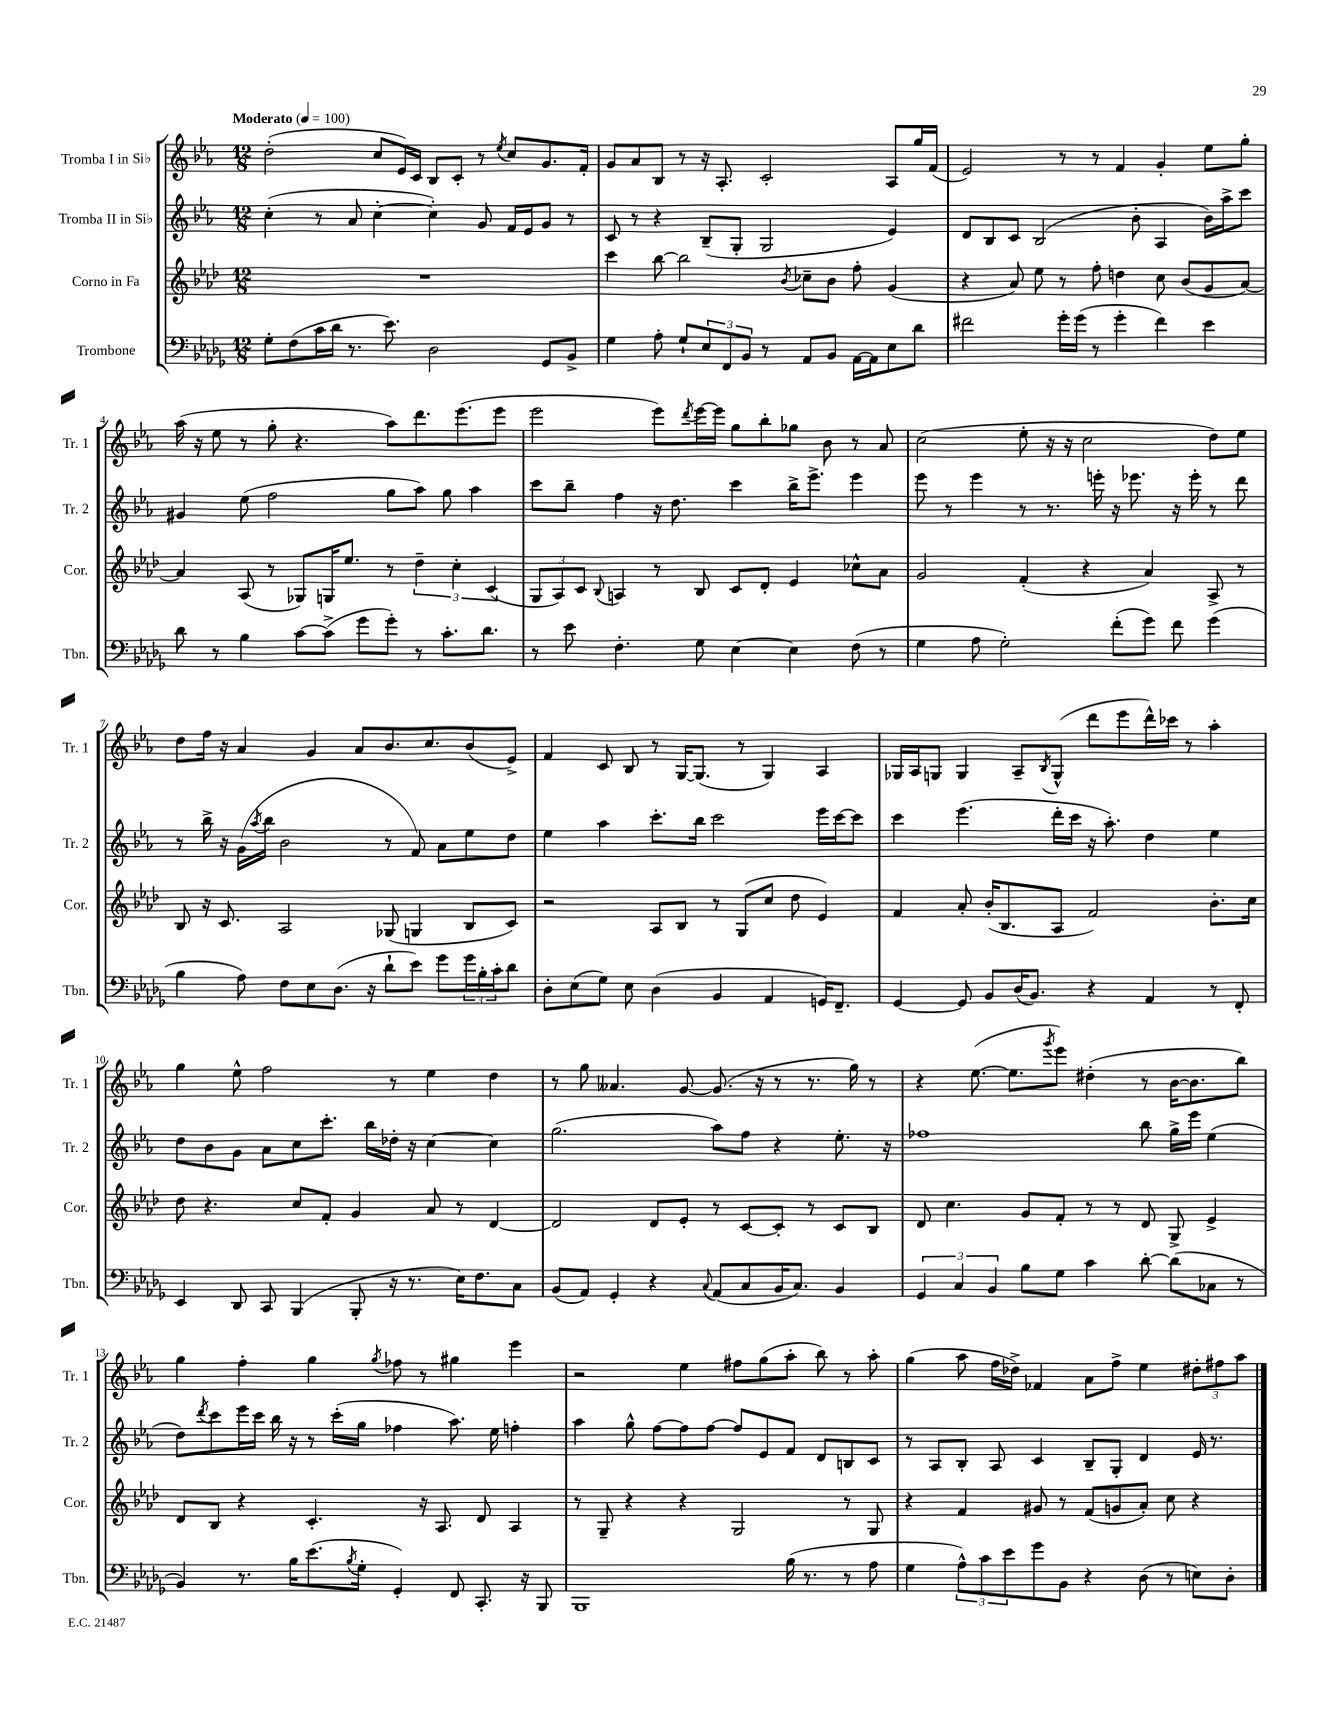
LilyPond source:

<<
\new StaffGroup <<
\new Staff = "s0" \with { instrumentName = "Tromba I in Sib" shortInstrumentName = "Tr. 1" } {
    \clef treble \key ees \major \numericTimeSignature \time 12/8 \tempo "Moderato" 4 = 100
    d''2-.( c''8 ees'16) c'16 bes8 c'8-. r8 \acciaccatura { ees''8 } c''8 g'8. f'16-. |
    g'8 aes'8 bes8 r8 r16 aes8.-. c'2-. aes8 g''16 f'16( |
    ees'2) r8 r8 f'4 g'4-. ees''8 g''8-. |
    aes''16( r16 ees''8 r8 g''8-. r4. aes''8) d'''8. ees'''8.( ees'''8 |
    ees'''2 ees'''8) \acciaccatura { d'''8 } ees'''16~ ees'''16 g''8 bes''8-. ges''8 bes'8 r8 aes'8 |
    c''2( ees''8-. r16 r16 c''2 d''8) ees''8 |
    d''8 f''16 r16 aes'4 g'4 aes'8 bes'8. c''8. bes'8( ees'8->) |
    f'4 c'8 bes8 r8 g16~ g8.( r8 g4) aes4 |
    ges16 aes16 g8 g4 aes8-- \acciaccatura { bes8 } g8-^( d'''8 ees'''8 d'''16-^) ces'''16 r8 aes''4-. |
    g''4 ees''8-^ f''2 r8 ees''4 d''4 |
    r8 g''8 aeses'4. g'8~ g'8.( r16 r8 r8. g''16) r8 |
    r4 ees''8.~( ees''8. \acciaccatura { g'''8 } ees'''8) dis''4-.( r8 bes'16~ bes'8. bes''8) |
    g''4 f''4-. g''4 \acciaccatura { g''8 } fes''8 r8 gis''4 ees'''4 |
    r2 ees''4 fis''8 g''8( aes''8-. bes''8) r8 aes''8-. |
    g''4( aes''8 f''16 des''16->) fes'4 aes'8 f''8-> ees''4 \tuplet 3/2 { dis''8-. fis''8 aes''8 } \bar "|." |
}
\new Staff = "s1" \with { instrumentName = "Tromba II in Sib" shortInstrumentName = "Tr. 2" } {
    \clef treble \key ees \major \numericTimeSignature \time 12/8
    c''4-.( r8 aes'8 c''4~-. c''4-.) g'8 f'16 ees'16 g'8 r8 |
    c'8 r8 r4 bes8--( g8-. g2 ees'4) |
    d'8 bes8 c'8 bes2( bes'8-. aes4 bes'16) aes''16-> c'''8 |
    gis'4 ees''8( f''2 g''8 aes''8) g''8 aes''4 |
    c'''8 bes''8-- f''4 r16 d''8. c'''4 bes''16-> ees'''8.-> ees'''4 |
    ees'''8 r8 ees'''4 r8 r8. e'''16-. r16 ees'''8. r16 ees'''16-. r8 d'''8 |
    r8 bes''16-> r16 g'16( \acciaccatura { aes''8 } bes''16 bes'2 r8 f'8) aes'8 ees''8 d''8 |
    ees''4 aes''4 c'''8.-. bes''16 c'''2 ees'''16 c'''16~ c'''8 |
    c'''4 ees'''4.( d'''16-. c'''16 r16 aes''8.-.) d''4 ees''4 |
    d''8 bes'8 g'8 aes'8 c''8 c'''8.-. bes''16 des''16-. r16 c''4~ c''4 |
    g''2.( aes''8) f''8 r4 ees''8.-. r16 |
    fes''1 bes''8 g''16-> ees'''16 ees''4( |
    d''8) \acciaccatura { d'''8 } c'''8 ees'''16 c'''16 bes''16 r16 r8 c'''16-.( g''16 fes''4 aes''8.) ees''16 f''4-. |
    aes''4 g''8-^ f''8~ f''8 f''8~ f''8 ees'8 f'8 d'8 b8 c'8 |
    r8 aes8 bes8-. aes8 c'4 bes8-- g8-. d'4 ees'16 r8. \bar "|." |
}
\new Staff = "s2" \with { instrumentName = "Corno in Fa" shortInstrumentName = "Cor." } {
    \clef treble \key aes \major \numericTimeSignature \time 12/8
    R1. |
    c'''4 bes''8~ bes''2 \acciaccatura { bes'8 } ces''8-- bes'8 f''8-. g'4( |
    r4 aes'8) ees''8 r8 f''8-. d''4 c''8 bes'8( g'8 aes'8~) |
    aes'4 aes8( r8 ges8) g16 ees''8. r8 \tuplet 3/2 { des''4-- c''4-. c'4( } |
    \tuplet 3/2 { g8 aes8) c'8 } \appoggiatura { bes8 } a4 r8 bes8 c'8 des'8-. ees'4 ces''8-^ aes'8 |
    g'2 f'4-.( r4 aes'4) aes8-> r8 |
    bes8 r16 c'8. aes2 ges8( g4 bes8 c'8) |
    r2 aes8 bes8 r8 g8( c''8 des''8 ees'4) |
    f'4 aes'8-. bes'16-.( bes8. aes8 f'2) bes'8.-. c''16 |
    des''8 r4. c''8 f'8-. g'4 aes'8 r8 des'4~ |
    des'2 des'8 ees'8-. r8 c'8~ c'8-. r8 c'8 bes8 |
    des'8 c''4. g'8 f'8-. r8 r8 des'8 g8-> ees'4-> |
    des'8 bes8 r4 c'4.-. r16 aes8. des'8 aes4 |
    r8 g8-- r4 r4 g2 r8 g8 |
    r4 f'4 gis'8 r8 f'8( g'8 aes'8-.) c''8 r4 \bar "|." |
}
\new Staff = "s3" \with { instrumentName = "Trombone" shortInstrumentName = "Tbn." } {
    \clef bass \key des \major \numericTimeSignature \time 12/8
    ges8-. f8( c'16 des'16 r8. ees'8.) des2 ges,8 bes,8-> |
    ges4 aes8-. ges8-! \tuplet 3/2 { ees8 f,8 bes,8 } r8 aes,8 bes,8 aes,16~ aes,16 ees8 des'8 |
    fis'2 ges'16-. ges'16( r8 ges'4-. fis'4) ees'4 |
    des'8 r8 bes4 c'8~ c'8->( ges'8 ges'8-.) r8 c'8.-. des'8. |
    r8 ees'8 f4.-. ges8 ees4~ ees4 f8( r8 |
    ges4 aes8 ges2-.) f'8-.( ges'8) f'8 ges'4( |
    bes4 aes8) f8 ees8 des8.( r16 des'8-! ees'8) ges'8 \tuplet 3/2 { ges'16 bes16-. c'16-. } des'8 |
    des8-. ees8( ges8) ees8 des4( bes,4 aes,4 g,16) f,8.-- |
    ges,4~ ges,8 bes,8 des16( bes,8.) r4 aes,4 r8 f,8-. |
    ees,4 des,8 c,8 bes,,4( bes,,8-. r16 r8. ees16) f8. c8 |
    bes,8( aes,8) ges,4-. r4 \appoggiatura { c8 } aes,8( c8 bes,16 c8.) bes,4 |
    \tuplet 3/2 { ges,4 c4 bes,4 } bes8 ges8 c'4 des'8~-. des'8( ces8 r8 |
    bes,4) r8. bes16 ees'8.( \acciaccatura { bes8 } ges16-. ges,4-.) f,8 c,8.-. r16 bes,,8 |
    bes,,1 bes16( r8. r8 aes8 |
    ges4 \tuplet 3/2 { aes8-^) c'8 ees'8 } ges'8 bes,8 r4 des8( r8 e8) des8-. \bar "|." |
}
>>
>>
